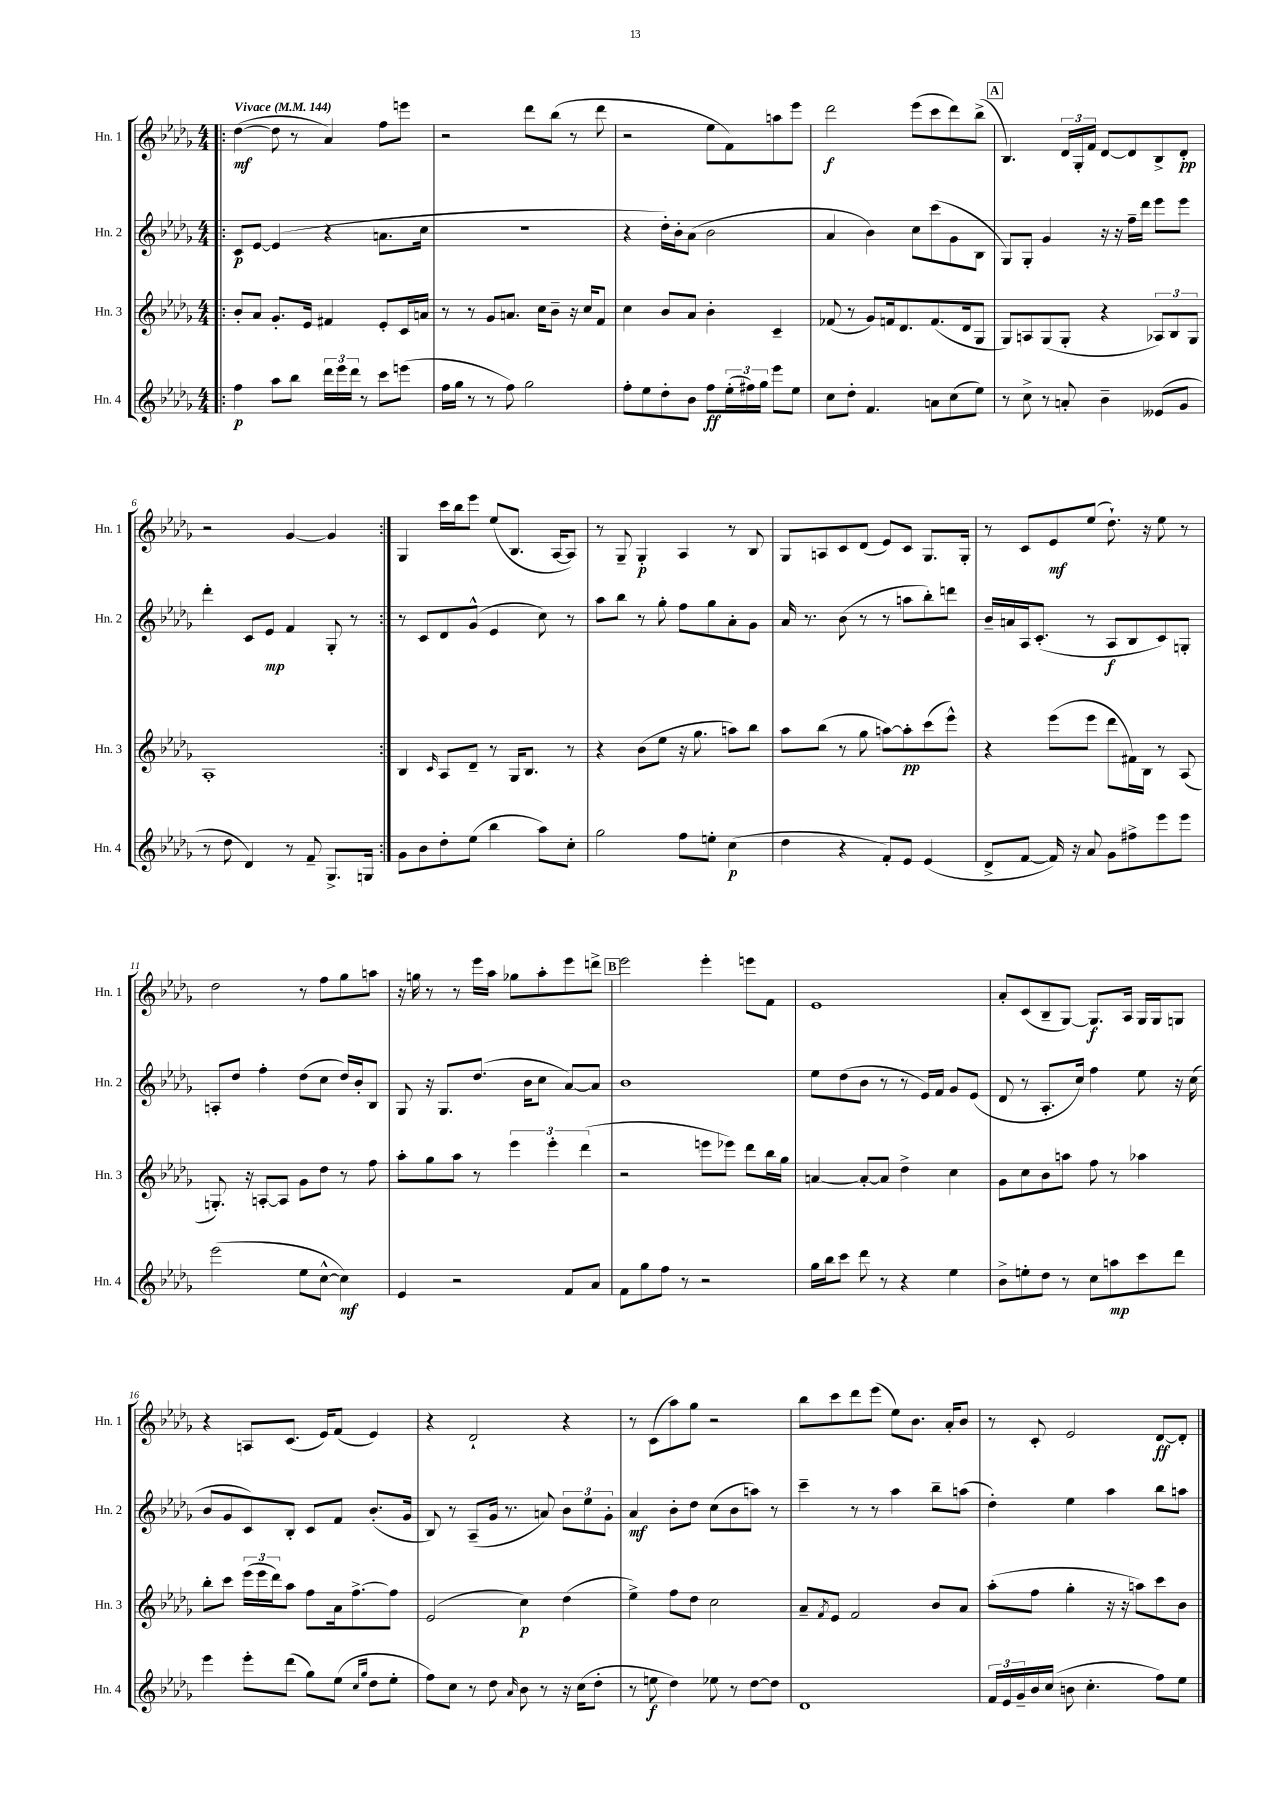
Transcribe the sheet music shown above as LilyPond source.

<<
\new StaffGroup <<
\new Staff = "s0" \with { instrumentName = "Hn. 1" shortInstrumentName = "Hn. 1" } {
    \clef treble \key des \major \numericTimeSignature \time 4/4 \tempo "Vivace" 4 = 144
    \repeat volta 2 { \bar ".|:" des''4~\mf( des''8 r8 aes'4) f''8 e'''8 |
    r2 des'''8 bes''8( r8 des'''8 |
    r2 ees''8 f'8) a''8 ees'''8 |
    des'''2\f ees'''8( c'''8 des'''8) bes''8->( |
    \mark \markup { \box "A" } bes4.) \tuplet 3/2 { des'16 ges16-. f'16 } des'8~ des'8 bes8-> des'8-.\pp |
    r2 ges'4~ ges'4 | }
    ges4 c'''16 bes''16 ees'''8 ees''8( bes8. aes16~ aes8) |
    r8 ges8-- ges4-.\p aes4 r8 bes8 |
    ges8 a8 c'8 des'8( ees'8) c'8 ges8. ges16-. |
    r8 c'8 ees'8\mf ees''8( des''8.-!) r16 ees''8 r8 |
    des''2 r8 f''8 ges''8 a''8 |
    r16 g''16 r8 r8 ees'''16 aes''16 ges''8 aes''8-. ees'''8 d'''8-> |
    \mark \markup { \box "B" } ees'''2 ees'''4-. e'''8 f'8 |
    ees'1 |
    aes'8-. c'8( bes8-- ges8~) ges8.\f aes16 ges16 ges16 g8 |
    r4 a8 c'8.( ees'16) f'8( ees'4) |
    r4 des'2-! r4 |
    r8 c'8( aes''8) ges''8 r2 |
    bes''8 c'''8 des'''8 ees'''8( ees''8) bes'8. aes'16-. bes'8 |
    r8 c'8-. ees'2 des'8~\ff des'8-. \bar "|." |
}
\new Staff = "s1" \with { instrumentName = "Hn. 2" shortInstrumentName = "Hn. 2" } {
    \clef treble \key des \major \numericTimeSignature \time 4/4
    \repeat volta 2 { \bar ".|:" c'8\p ees'8~ ees'4( r4 a'8. c''16 |
    R1 |
    r4 des''16-.) bes'16-. aes'8( bes'2 |
    aes'4 bes'4) c''8 c'''8( ges'8 bes8 |
    \mark \markup { \box "A" } ges8) ges8-. ges'4 r16 r16 f''16-- des'''16 ees'''8 ees'''8 |
    des'''4-. c'8 ees'8\mp f'4 ges8-. r8 | }
    r8 c'8 des'8 ges'8-^( ees'4 c''8) r8 |
    aes''8 bes''8 r8 ges''8-. f''8 ges''8 aes'8-. ges'8 |
    aes'16 r8. bes'8( r8 r8 a''8 bes''8-.) d'''8 |
    bes'16-- a'16 aes16 c'8.-.( r8 aes8\f bes8 c'8) g8-. |
    a8-. des''8 f''4-. des''8( c''8 des''16) bes'16-. bes8 |
    ges8 r16 ges8. des''8.( bes'16 c''8 aes'8~) aes'8 |
    \mark \markup { \box "B" } bes'1 |
    ees''8 des''8( bes'8 r8 r8 ees'16) f'16 ges'8 ees'8( |
    des'8 r8 aes8.-. c''16) f''4 ees''8 r16 c''16( |
    bes'8 ges'8 c'8) bes8-. c'8 f'8 bes'8.-.( ges'16 |
    bes8) r8 aes8--( ges'16 r8. a'8) \tuplet 3/2 { bes'8 ees''8 ges'8-. } |
    aes'4\mf bes'8-. des''8 c''8( bes'8 a''8) r8 |
    c'''4-- r8 r8 aes''4 bes''8-- a''8( |
    des''4-.) ees''4 aes''4 bes''8 a''8 \bar "|." |
}
\new Staff = "s2" \with { instrumentName = "Hn. 3" shortInstrumentName = "Hn. 3" } {
    \clef treble \key des \major \numericTimeSignature \time 4/4
    \repeat volta 2 { \bar ".|:" bes'8-. aes'8 ges'8.-. ees'16 fis'4 ees'8-. c'16 a'16 |
    r8 r8 ges'8 a'8. c''16 bes'8-- r16 c''16 f'8 |
    c''4 bes'8 aes'8 bes'4-. c'4-- |
    fes'8( r8 ges'8) f'16 des'8. f'8.( des'16 ges8 |
    \mark \markup { \box "A" } ges8) a8 ges8( ges8-. r4 \tuplet 3/2 { aes8) bes8 ges8 } |
    aes1-. | }
    bes4 \grace { c'16 } aes8 des'8-- r8 ges16 bes8. r8 |
    r4 bes'8( ees''8 r16 ges''8. a''8) bes''8 |
    aes''8 bes''8( r8 ges''8 a''8~) a''8-.\pp c'''8( ees'''8-^) |
    r4 ees'''8( ees'''8 des'''8 fis'16) bes16 r8 aes8( |
    g8.-.) r16 a8~-. a8 ges'8 des''8 r8 f''8 |
    aes''8-. ges''8 aes''8 r8 \tuplet 3/2 { ees'''4 ees'''4-. des'''4( } |
    \mark \markup { \box "B" } r2 e'''8 ees'''8) des'''8 bes''16 ges''16 |
    a'4~ a'8~-. a'8 des''4-> c''4 |
    ges'8 c''8 bes'8 a''8 f''8 r8 aes''4 |
    bes''8-. c'''8 \tuplet 3/2 { ees'''16( ees'''16 des'''16) } aes''8 f''8 aes'16 f''8.~-> f''8 |
    ees'2( c''4\p) des''4( |
    ees''4->) f''8 des''8 c''2 |
    aes'8-- \acciaccatura { f'8 } ees'8 f'2 bes'8 aes'8 |
    aes''8-.( f''8 ges''4-. r16 r16 a''8) c'''8 bes'8 \bar "|." |
}
\new Staff = "s3" \with { instrumentName = "Hn. 4" shortInstrumentName = "Hn. 4" } {
    \clef treble \key des \major \numericTimeSignature \time 4/4
    \repeat volta 2 { \bar ".|:" f''4\p aes''8 bes''8 \tuplet 3/2 { des'''16 ees'''16 des'''16 } r8 c'''8 e'''8( |
    f''16 ges''16 r8 r8 f''8) ges''2 |
    f''8-. ees''8 des''8-. bes'8 f''8\ff \tuplet 3/2 { ees''16-.( fis''16) ges''16 } ees'''8 ees''8 |
    c''8 des''8-. f'4. a'8 c''8( ees''8) |
    \mark \markup { \box "A" } r8 c''8-> r8 a'8-. bes'4-- eeses'8( ges'8 |
    r8 des''8 des'4) r8 f'8-- ges8.-> g16 | }
    ges'8 bes'8 des''8-. ees''8( bes''4 aes''8) c''8-. |
    ges''2 f''8 e''8-. c''4\p( |
    des''4 r4 f'8-.) ees'8 ees'4( |
    des'8-> f'8~ f'16) r16 aes'8 ges'8 fis''8-> ees'''8 ees'''8 |
    ees'''2( ees''8 c''8~-^ c''4\mf) |
    ees'4 r2 f'8 aes'8 |
    \mark \markup { \box "B" } f'8 ges''8 f''8 r8 r2 |
    ges''16 bes''16 c'''8 des'''8 r8 r4 ees''4 |
    bes'8-> e''8-. des''8 r8 c''8 a''8\mp c'''8 des'''8 |
    ees'''4 ees'''8-. des'''8( ges''8) ees''8( \grace { c''16 ges''16 } des''8 ees''8-. |
    f''8) c''8 r8 des''8 \grace { aes'16 } bes'8 r8 r16 c''16( des''8-. |
    r8 e''8\f des''4) ees''8 r8 des''8~ des''8 |
    des'1 |
    \tuplet 3/2 { f'16 ees'16 ges'16-- } bes'16 c''16( b'8 c''4.-. f''8) ees''8 \bar "|." |
}
>>
>>
